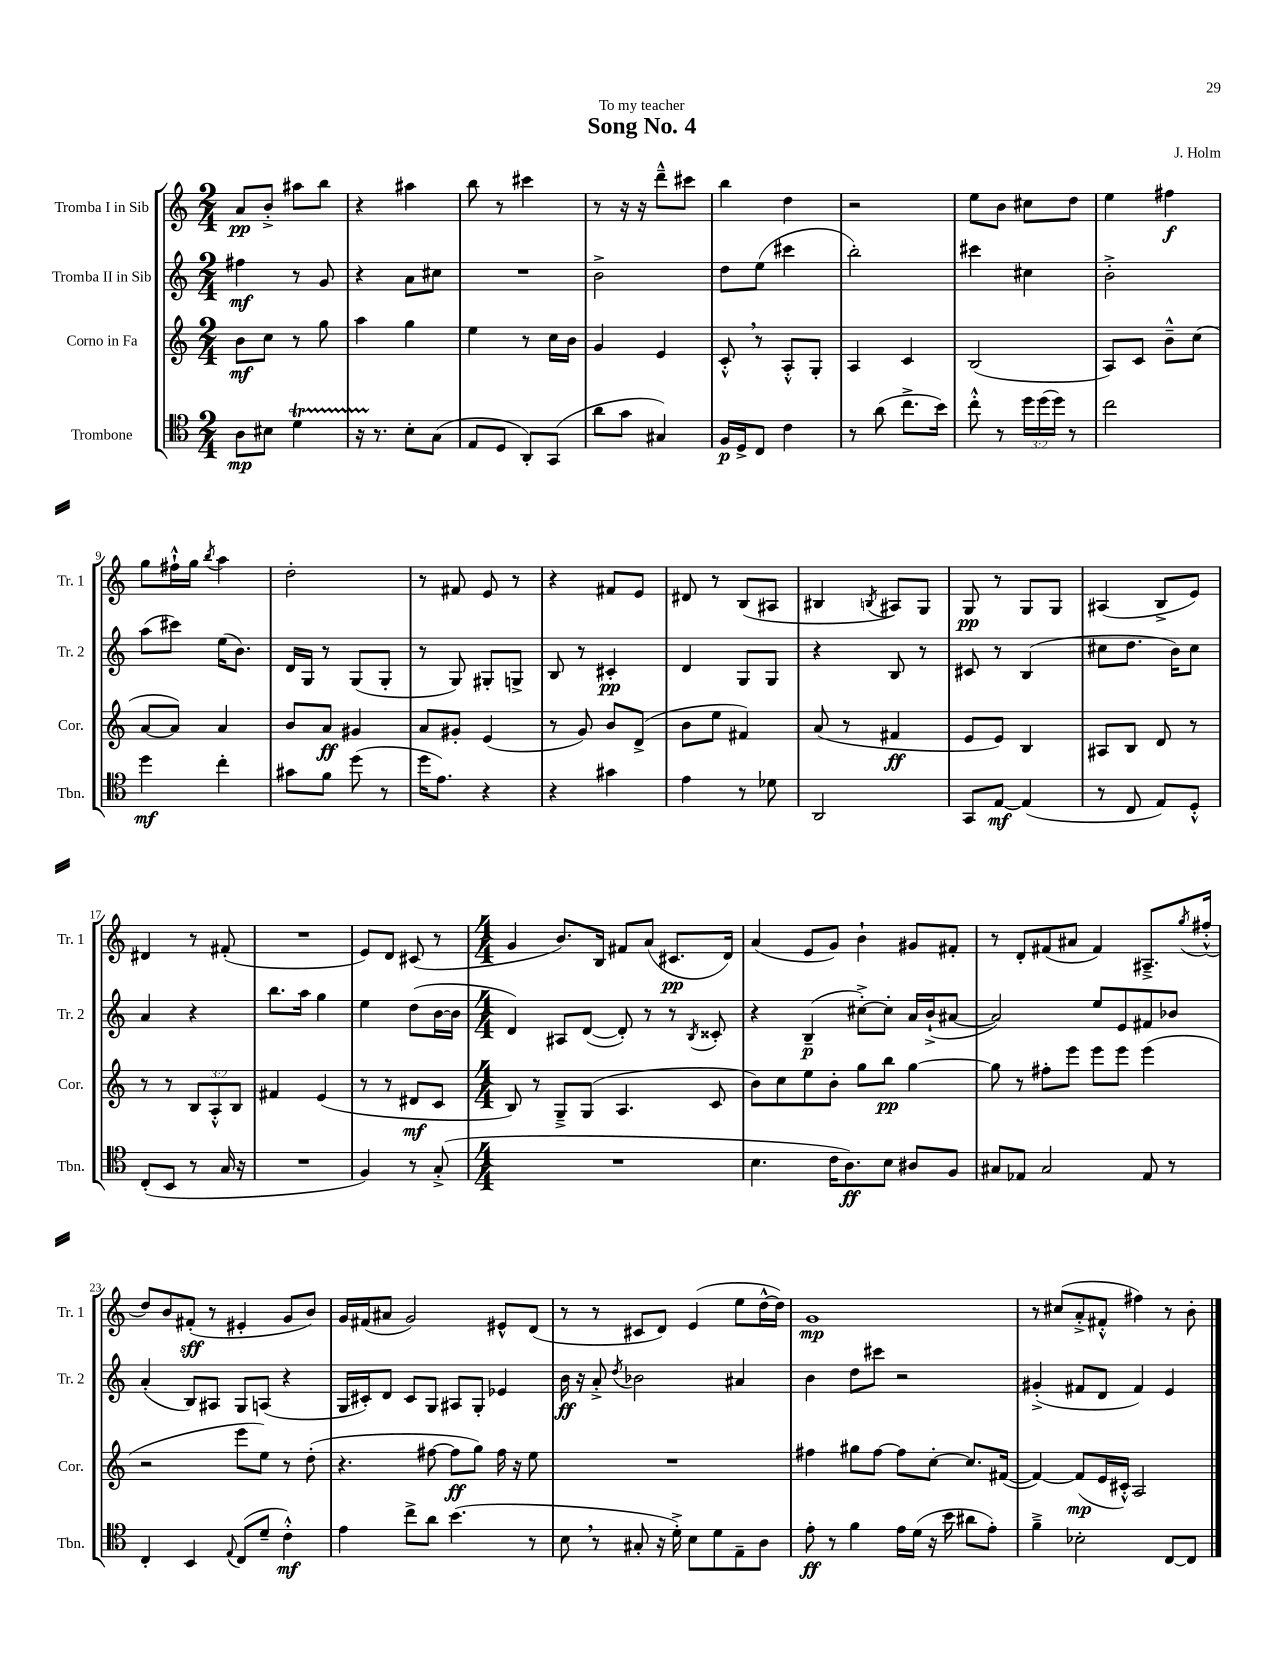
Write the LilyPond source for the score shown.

\header { title = "Song No. 4" composer = "J. Holm" dedication = "To my teacher" }
<<
\new StaffGroup <<
\new Staff = "s0" \with { instrumentName = "Tromba I in Sib" shortInstrumentName = "Tr. 1" } {
    \clef treble \key c \major \numericTimeSignature \time 2/4
    a'8\pp b'8-.-> ais''8 b''8 |
    r4 ais''4 |
    b''8 r8 cis'''4 |
    r8 r16 r16 d'''8---^ cis'''8 |
    b''4 d''4 |
    r2 |
    e''8 b'8 cis''8 d''8 |
    e''4 fis''4\f |
    g''8 fis''16-!-^ g''16 \acciaccatura { b''8 } a''4 |
    d''2-. |
    r8 fis'8 e'8 r8 |
    r4 fis'8 e'8 |
    dis'8 r8 b8( ais8 |
    bis4 \acciaccatura { b8 } ais8) g8 |
    g8\pp r8 g8 g8 |
    ais4( b8-> e'8) |
    dis'4 r8 fis'8-.( |
    R2 |
    e'8) d'8 cis'8( r8 |
    \numericTimeSignature \time 4/4 g'4 b'8.) b16 fis'8 a'8( cis'8.\pp d'16) |
    a'4( e'8 g'8) b'4-! gis'8 fis'8-. |
    r8 d'8-. fis'8( ais'8 fis'4) ais8.---> \acciaccatura { g''8 } fis''16-.-^( |
    d''8) b'8 fis'8-.\sff( r8 eis'4-. g'8 b'8) |
    g'16 fis'16( ais'8 g'2) eis'8-^ d'8( |
    r8 r8 cis'8 d'8) e'4( e''8 d''16~-^ d''16) |
    g'1\mp |
    r8 cis''8( a'8-.-> fis'8-.-^ fis''4) r8 b'8-. \bar "|." |
}
\new Staff = "s1" \with { instrumentName = "Tromba II in Sib" shortInstrumentName = "Tr. 2" } {
    \clef treble \key c \major \numericTimeSignature \time 2/4
    fis''4\mf r8 g'8 |
    r4 a'8 cis''8 |
    R2 |
    b'2-> |
    d''8 e''8( cis'''4 |
    b''2-.) |
    cis'''4 cis''4 |
    b'2-.-> |
    a''8( cis'''8) e''16( b'8.) |
    d'16 g16 r8 g8( g8-. |
    r8 g8) gis8-. g8-> |
    b8 r8 cis'4-.\pp |
    d'4 g8 g8 |
    r4 b8 r8 |
    cis'8 r8 b4( |
    cis''8 d''8. b'16) cis''8 |
    a'4 r4 |
    b''8. a''16 g''4 |
    e''4 d''8( b'16~ b'16 |
    \numericTimeSignature \time 4/4 d'4) ais8 d'8~( d'8-.) r8 r8 \acciaccatura { b8 } cisis'8-. |
    r4 b4--\p( cis''8~-.->) cis''8-. a'16 b'16-!->( ais'8~ |
    ais'2) e''8 e'8 fis'8 bes'8 |
    a'4-.( b8) ais8 g8 a8( r4 |
    g16 cis'16-.) d'8 cis'8 g8 ais8 g8-. ees'4 |
    b'16\ff r16 a'8-.-> \acciaccatura { d''8 } bes'2 ais'4 |
    b'4 d''8 cis'''8 r2 |
    gis'4-.->( fis'8 d'8 fis'4) e'4 \bar "|." |
}
\new Staff = "s2" \with { instrumentName = "Corno in Fa" shortInstrumentName = "Cor." } {
    \clef treble \key c \major \numericTimeSignature \time 2/4 \override Staff.TupletNumber.text = #tuplet-number::calc-fraction-text
    b'8\mf c''8 r8 g''8 |
    a''4 g''4 |
    e''4 r8 c''16 b'16 |
    g'4 e'4 |
    c'8-.-^ \breathe r8 a8-.-^ g8-. |
    a4 c'4 |
    b2( |
    a8) c'8 b'8---^ c''8( |
    a'8~ a'8) a'4 |
    b'8 a'8\ff gis'4 |
    a'8 gis'8-. e'4( |
    r8 g'8) b'8 d'8->( |
    b'8 e''8 fis'4) |
    a'8( r8 fis'4\ff |
    e'8 e'8) b4 |
    ais8 b8 d'8 r8 |
    r8 r8 \tuplet 3/2 { b8 a8-.-^ b8 } |
    fis'4 e'4( |
    r8 r8 dis'8\mf c'8 |
    \numericTimeSignature \time 4/4 b8) r8 g8---> g8( a4. c'8 |
    b'8) c''8 e''8 b'8-. g''8 b''8\pp g''4~ |
    g''8 r8 fis''8-. e'''8 e'''8 e'''8 e'''4( |
    r2 e'''8 e''8) r8 d''8-.( |
    r4. fis''8~ fis''8\ff g''8) fis''16 r16 e''8 |
    R1 |
    fis''4 gis''8 fis''8~ fis''8 c''8~-. c''8. fis'16~( |
    fis'4~) fis'8\mp( e'16 cis'16-.-^) a2 \bar "|." |
}
\new Staff = "s3" \with { instrumentName = "Trombone" shortInstrumentName = "Tbn." } {
    \clef tenor \key c \major \numericTimeSignature \time 2/4 \override Staff.TupletNumber.text = #tuplet-number::calc-fraction-text
    a8\mp bis8 d'4\startTrillSpan |
    r16 r8.\stopTrillSpan b8-. g8( |
    e8 d8 a,8-.) g,8( |
    a'8 g'8 gis4) |
    f16\p d16-> c8 c'4 |
    r8 a'8( c''8.-> b'16) |
    c''8-.-^ r8 \tuplet 3/2 { d''16 d''16( d''16) } r8 |
    c''2 |
    d''4\mf c''4-. |
    gis'8 f'8 d''8( r8 |
    d''16 e'8.) r4 |
    r4 gis'4 |
    e'4 r8 des'8 |
    a,2 |
    g,8 e8~\mf e4( |
    r8 c8 e8) d8-.-^ |
    c8-.( b,8 r8 g16 r16 |
    R2 |
    f4) r8 g8-.->( |
    \numericTimeSignature \time 4/4 R1 |
    b4. c'16 a8.\ff) b8 ais8 f8 |
    gis8 ees8 gis2 ees8 r8 |
    c4-. b,4 \appoggiatura { e8 } c8( d'8-- c'4-.-^\mf) |
    e'4 c''8-> a'8 b'4.( r8 |
    b8 \breathe r8 gis8-. r16 d'16-.->) b8 d'8 e8-- a8 |
    e'8-.\ff r8 f'4 e'16 d'16( r16 b'16 ais'8 e'8-.) |
    f'4---> bes2-. c8~ c8 \bar "|." |
}
>>
>>
